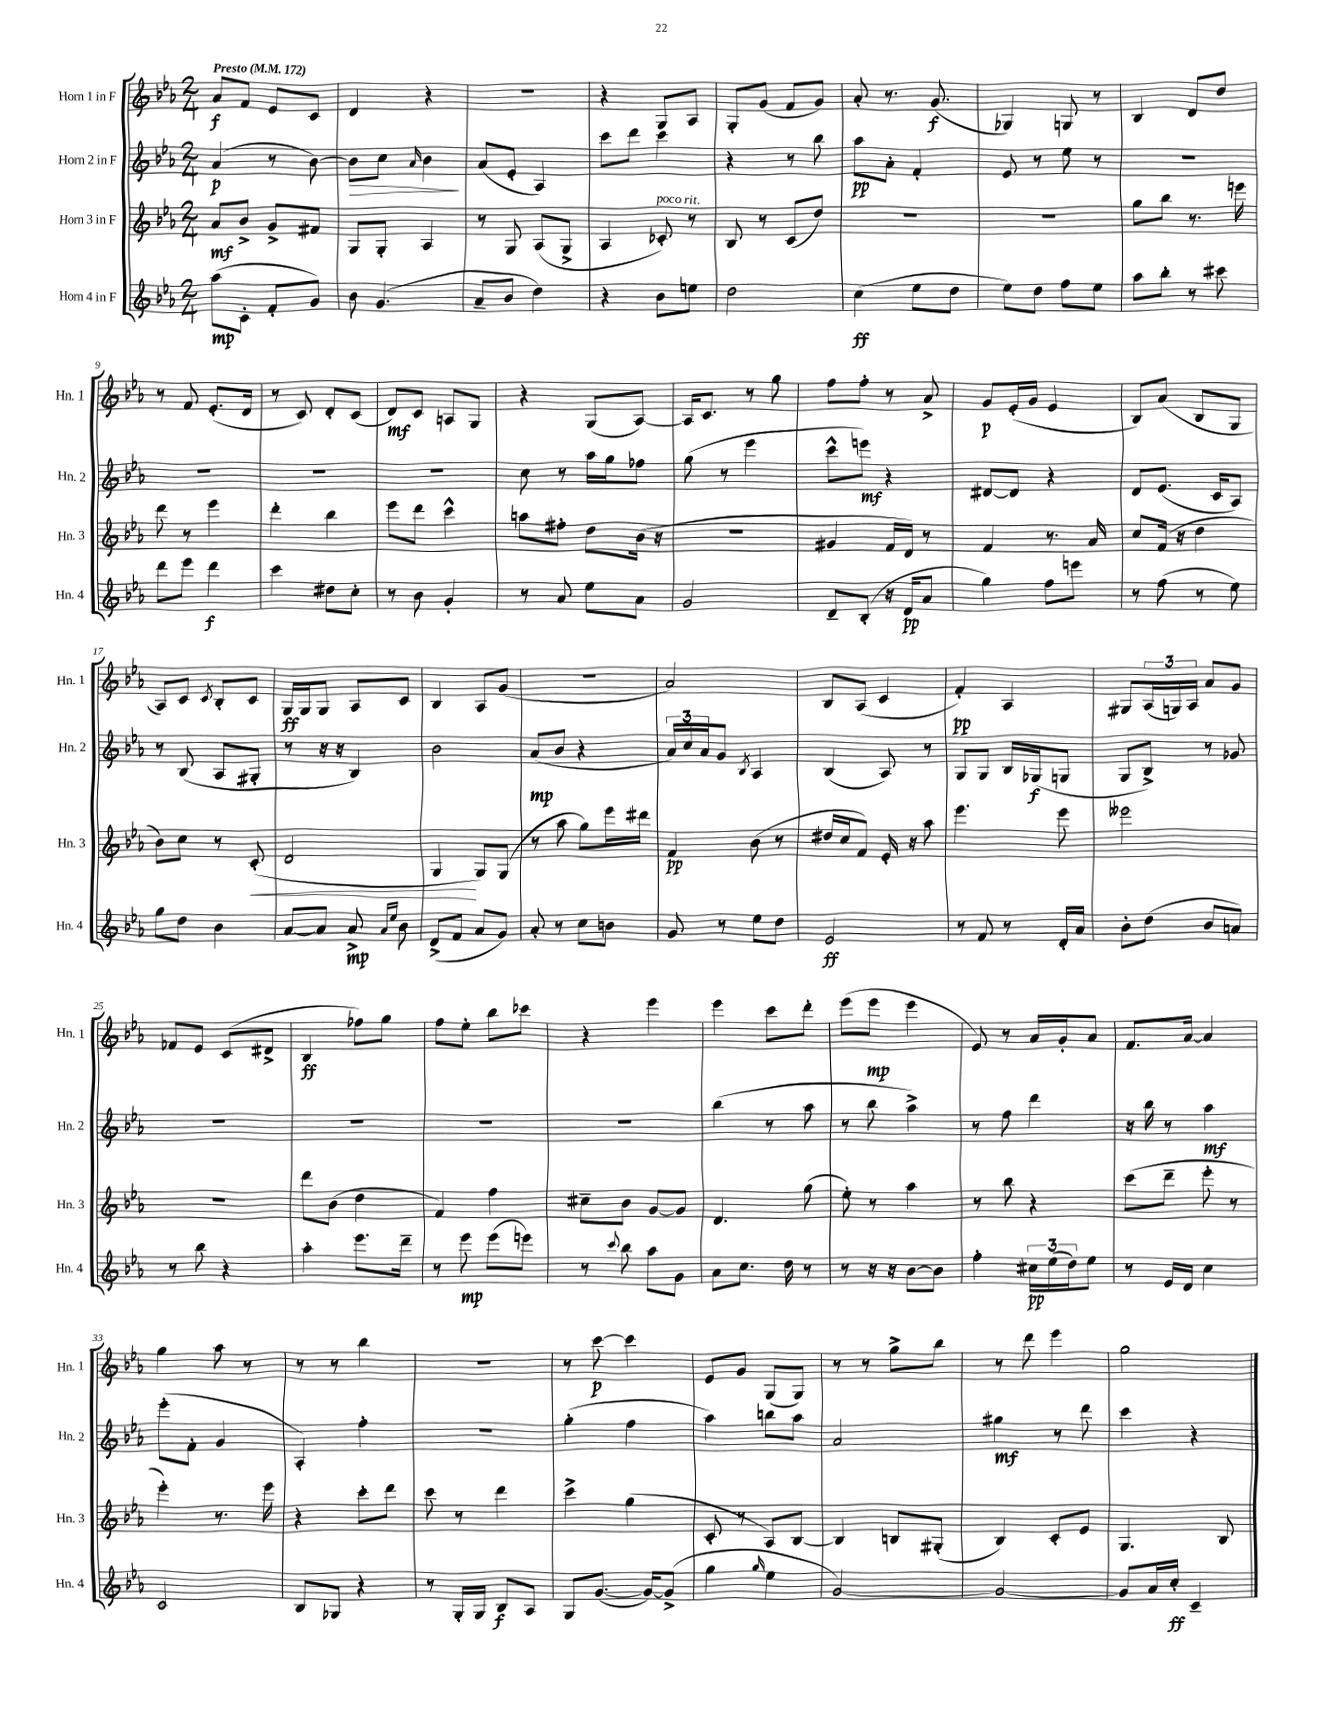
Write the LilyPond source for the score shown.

<<
\new StaffGroup <<
\new Staff = "s0" \with { instrumentName = "Horn 1 in F" shortInstrumentName = "Hn. 1" } {
    \clef treble \key ees \major \numericTimeSignature \time 2/4 \tempo "Presto" 4 = 172
    aes'8\f f'8 ees'8 c'8 |
    d'4 r4 |
    R2 |
    r4 g8 aes8 |
    g8-. g'8( f'8 g'8) |
    aes'8-. r8. g'8.\f( |
    ges4) g8 r8 |
    bes4 d'8 d''8 |
    r8 f'8 ees'8.-.( d'16 |
    r8 c'8) d'8-. c'8( |
    d'8\mf) c'8 a8 g8 |
    r4 g8( aes8~) |
    aes16 c'8. r8 g''8 |
    f''8 f''8-. r8 aes'8-> |
    g'8\p ees'16-.( g'16 ees'4 |
    bes8) aes'8( bes8 g8 |
    aes8) c'8 \acciaccatura { c'8 } bes8-. c'8 |
    g16\ff g16 g8 aes8 c'8 |
    bes4 aes8 g'8( |
    R2 |
    aes'2) |
    bes8 aes8( c'4 |
    f'4-.\pp) aes4 |
    gis8 \tuplet 3/2 { aes16( g16) aes16 } aes'8 g'8 |
    fes'8 ees'8 c'8( dis'8-> |
    bes4\ff fes''8) g''8 |
    f''8 ees''8-. bes''8 ces'''8 |
    r4 ees'''4 |
    ees'''4 c'''8 d'''8-. |
    ees'''8( ees'''8\mp ees'''4 |
    ees'8) r8 aes'16 g'16-. aes'8 |
    f'8. aes'16~ aes'4 |
    g''4 aes''8 r8 |
    r8 r8 bes''4 |
    R2 |
    r8 c'''8~\p c'''4 |
    ees'8 g'8 g8( g8) |
    r8 r8 g''8-> bes''8 |
    r8 d'''8 ees'''4 |
    g''2 \bar "|." |
}
\new Staff = "s1" \with { instrumentName = "Horn 2 in F" shortInstrumentName = "Hn. 2" } {
    \clef treble \key ees \major \numericTimeSignature \time 2/4
    aes'4\p( r8 bes'8~) |
    bes'8\> c''8 \grace { aes'16 } bes'4\! |
    aes'8( ees'8-. aes4) |
    c'''8 d'''8 c'''4 |
    r4 r8 bes''8 |
    aes''8\pp aes'8-. f'4-. |
    ees'8 r8 ees''8 r8 |
    R2 |
    R2 |
    R2 |
    R2 |
    c''8 r8 aes''16 g''16 fes''8 |
    g''8( r8 ees'''4 |
    c'''8-^ e'''8\mf) r4 |
    dis'8~ dis'8 r4 |
    d'8 ees'8.( c'16 aes8) |
    r8 bes8( aes8 gis8-. |
    r8 r16 r16 bes4) |
    bes'2 |
    aes'8\mp( bes'8 r4 |
    \tuplet 3/2 { aes'16) c''16 aes'16 } g'8 \acciaccatura { bes8 } aes4 |
    bes4( aes8) r8 |
    g8 g8 bes16 ges16\f( g8 |
    g8 bes8->) r8 ges'8 |
    R2 |
    R2 |
    R2 |
    R2 |
    bes''4( r8 aes''8 |
    r8 bes''8 aes''4->) |
    r8 f''8 d'''4 |
    r16 bes''16 r8 aes''4\mf |
    ees'''8-.( f'8-. g'4 |
    aes4-.) f''4-. |
    R2 |
    g''4-.( f''4 |
    aes''4) b''8 aes''8 |
    aes'2 |
    gis''4\mf r8 d'''8 |
    c'''4 r4 \bar "|." |
}
\new Staff = "s2" \with { instrumentName = "Horn 3 in F" shortInstrumentName = "Hn. 3" } {
    \clef treble \key ees \major \numericTimeSignature \time 2/4
    aes'8\mf bes'8-> g'8-> fis'8 |
    g8 g8-. aes4 |
    r8 g8 aes8( g8-> |
    aes4 ces'8-.^\markup { \italic "poco rit." }) r8 |
    bes8 r8 c'8( d''8) |
    R2 |
    R2 |
    g''8 bes''8 r8. e'''16 |
    d'''8 r8 ees'''4 |
    d'''4-. bes''4 |
    ees'''8 d'''8 c'''4-^ |
    a''8 fis''8-. d''8 bes'16( r16 |
    R2 |
    gis'4 f'16 d'16) r8 |
    f'4 r8. aes'16 |
    c''8 f'16( r16 d''4 |
    bes'8) c''8 r8 c'8-.\<( |
    d'2 |
    g4\! g8) g8( |
    r8 aes''8 g''8) ees'''16 dis'''16 |
    f'4\pp bes'8( r8 |
    dis''16 c''16 f'8) ees'16-. r16 aes''8 |
    ees'''4. ees'''8 |
    eeses'''2 |
    R2 |
    d'''8 bes'8( d''4 |
    f'4) f''4 |
    cis''8-- bes'8 g'8~ g'8 |
    d'4. g''8( |
    ees''8-.) r8 aes''4 |
    r8 bes''8 r4 |
    c'''8( d'''8-- ees'''8-. r8 |
    ees'''4-.) r8. ees'''16 |
    r4 c'''8-. d'''8 |
    c'''8 r8 d'''4 |
    c'''4-> g''4( |
    c'8-. r8 aes8) bes8~ |
    bes4 b8 gis8-.( |
    bes4) c'8-. ees'8 |
    g4. bes8 \bar "|." |
}
\new Staff = "s3" \with { instrumentName = "Horn 4 in F" shortInstrumentName = "Hn. 4" } {
    \clef treble \key ees \major \numericTimeSignature \time 2/4
    aes''8\mp( c'8-. f'8-. g'8) |
    bes'8 g'4.( |
    aes'8-- bes'8 d''4) |
    r4 bes'8 e''8 |
    d''2 |
    c''4\ff( ees''8 d''8 |
    ees''8) d''8 f''8 ees''8 |
    aes''8 bes''8-. r8 cis'''8 |
    d'''8 ees'''8 d'''4\f |
    c'''4 dis''8 c''8-. |
    r8 bes'8 g'4-. |
    r8 aes'8 ees''8 aes'8 |
    g'2 |
    d'8-- bes8-.( r16 d'16\pp aes'8 |
    g''4) f''8 e'''8 |
    r8 f''8( r8 ees''8) |
    g''8 d''8 bes'4 |
    aes'8~ aes'8 aes'8->\mp \grace { aes'16 ees''16 } bes'8 |
    d'8->( f'8 aes'8 g'8) |
    aes'8-. r8 c''8 b'8 |
    g'8 r8 ees''8 d''8 |
    ees'2\ff |
    r8 f'8 r8 d'16-. aes'16 |
    bes'8-. d''8( bes'8 a'8) |
    r8 bes''8 r4 |
    aes''4-. ees'''8. d'''16-- |
    r8 ees'''8\mp ees'''8( e'''8) |
    r8 \appoggiatura { c'''8 } bes''8 aes''8 g'8 |
    aes'8 c''8. d''16 r8 |
    r8 r16 r16 bes'8~ bes'8 |
    f''4-. \tuplet 3/2 { cis''16\pp ees''16( d''16) } ees''8 |
    r8 ees'16 d'16 c''4 |
    c'2 |
    bes8 ges8 r4 |
    r8 g16-. g16 bes8\f aes8 |
    g8 g'8.~( g'16~) g'8->( |
    g''4 \grace { g''16 } ees''4 |
    g'2~) |
    g'2~ |
    g'8 aes'16 c''16-.\ff c'4-- \bar "|." |
}
>>
>>
